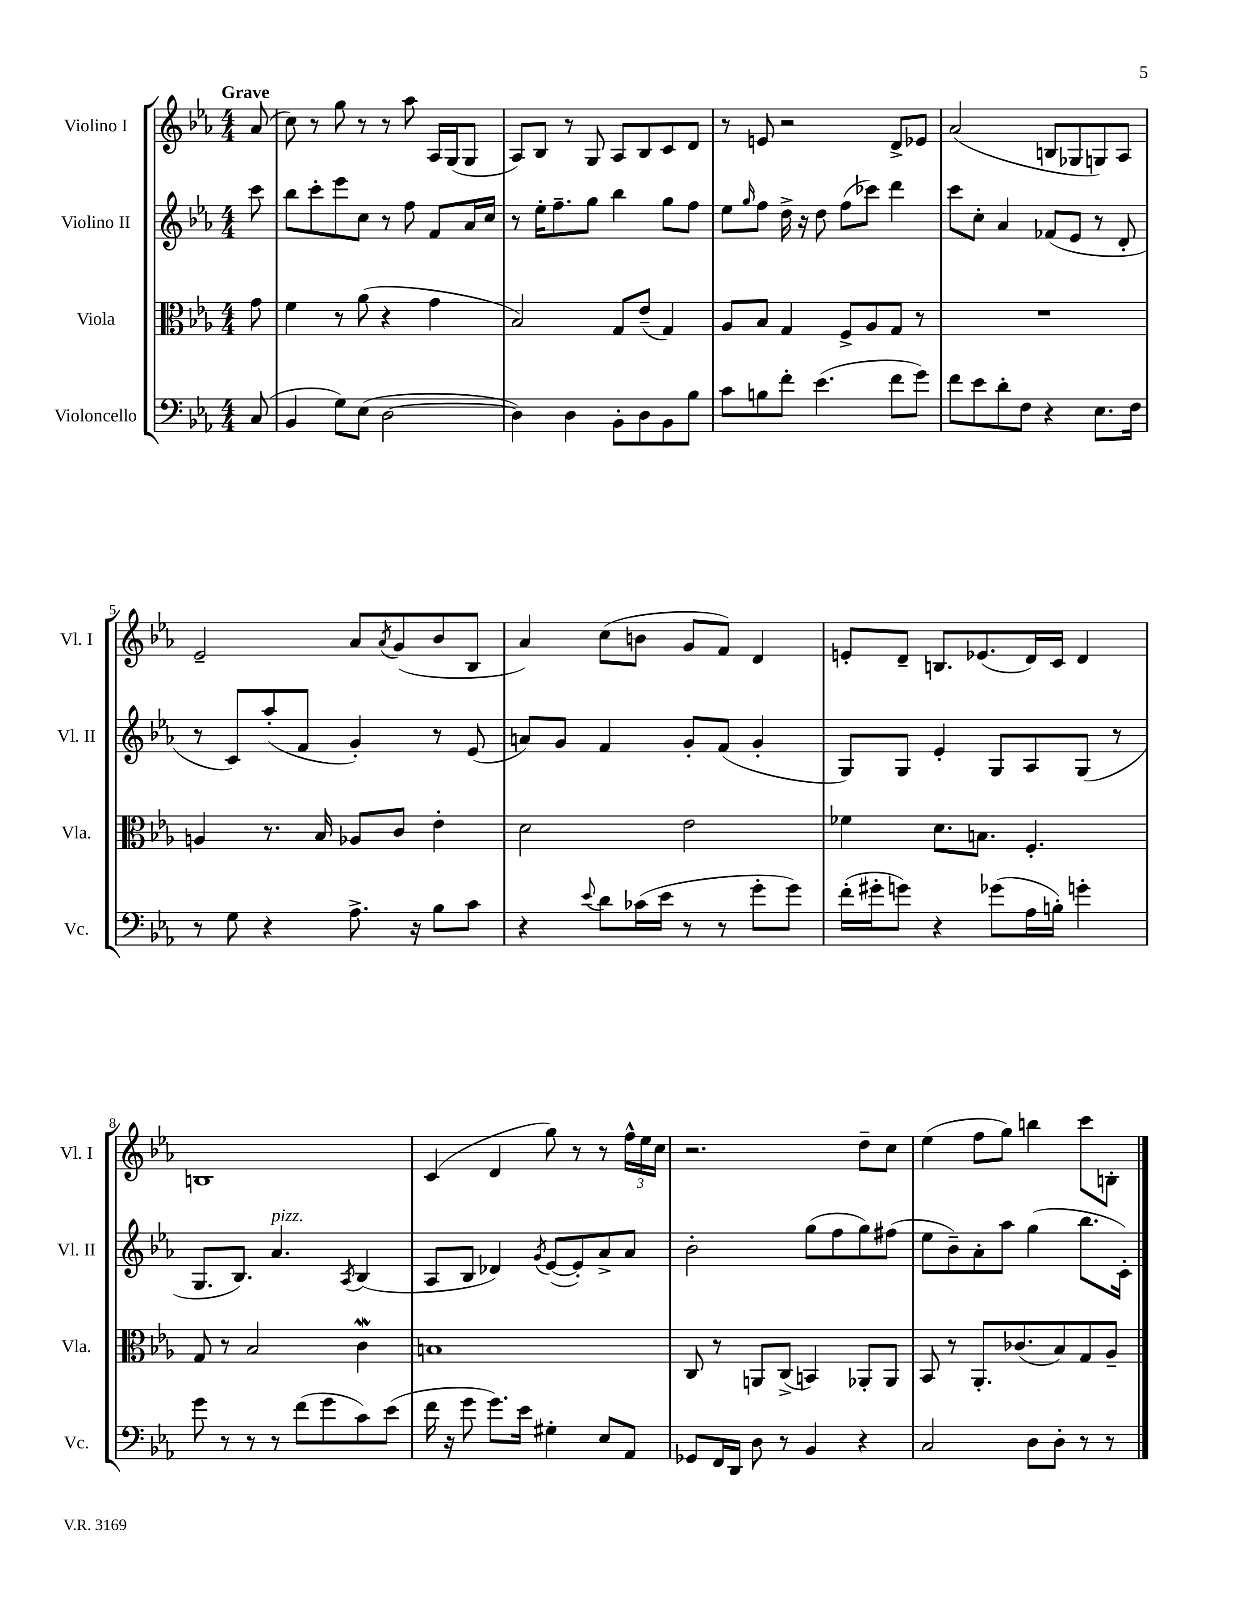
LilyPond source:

<<
\new StaffGroup <<
\new Staff = "s0" \with { instrumentName = "Violino I" shortInstrumentName = "Vl. I" } {
    \clef treble \key ees \major \numericTimeSignature \time 4/4 \partial 8 \tempo "Grave"
    aes'8( |
    c''8) r8 g''8 r8 r8 aes''8 aes16 g16( g8 |
    aes8) bes8 r8 g8 aes8 bes8 c'8 d'8 |
    r8 e'8 r2 d'8-> ees'8 |
    aes'2( b8 ges8 g8) aes8 |
    ees'2-- aes'8 \acciaccatura { aes'8 } g'8( bes'8 bes8 |
    aes'4) c''8( b'8 g'8 f'8) d'4 |
    e'8-. d'8-- b8. ees'8.( d'16) c'16 d'4 |
    b1 |
    c'4( d'4 g''8) r8 r8 \tuplet 3/2 { f''16-^ ees''16 c''16 } |
    r2. d''8-- c''8 |
    ees''4( f''8 g''8) b''4 c'''8 b8-. \bar "|." |
}
\new Staff = "s1" \with { instrumentName = "Violino II" shortInstrumentName = "Vl. II" } {
    \clef treble \key ees \major \numericTimeSignature \time 4/4 \partial 8
    c'''8 |
    bes''8 c'''8-. ees'''8 c''8 r8 f''8 f'8 aes'16 c''16 |
    r8 ees''16-. f''8.-- g''8 bes''4 g''8 f''8 |
    ees''8 \grace { g''16 } f''8 d''16-> r16 d''8 f''8( ces'''8) d'''4 |
    c'''8 c''8-. aes'4 fes'8( ees'8 r8 d'8-. |
    r8 c'8) aes''8-.( f'8 g'4-.) r8 ees'8( |
    a'8) g'8 f'4 g'8-. f'8( g'4-. |
    g8) g8 ees'4-. g8 aes8 g8( r8 |
    g8. bes8.) aes'4.^\markup { \italic "pizz." } \acciaccatura { aes8 } bes4( |
    aes8 bes8 des'4) \acciaccatura { g'8 } ees'8~( ees'8-.) aes'8-> aes'8 |
    bes'2-. g''8( f''8 g''8) fis''8( |
    ees''8 bes'8--) aes'8-. aes''8 g''4( bes''8. c'16-.) \bar "|." |
}
\new Staff = "s2" \with { instrumentName = "Viola" shortInstrumentName = "Vla." } {
    \clef alto \key ees \major \numericTimeSignature \time 4/4 \partial 8
    g'8 |
    f'4 r8 aes'8( r4 g'4 |
    bes2) g8 ees'8--( g4) |
    aes8 bes8 g4 f8-> aes8 g8 r8 |
    R1 |
    a4 r8. bes16 aes8 c'8 ees'4-. |
    d'2 ees'2 |
    fes'4 d'8. b8. f4.-. |
    g8 r8 bes2 c'4\mordent |
    b1 |
    c8 r8 a,8 c8->( b,4) aes,8-. aes,8 |
    bes,8 r8 aes,8.-. ces'8.( bes8) g8 aes8-- \bar "|." |
}
\new Staff = "s3" \with { instrumentName = "Violoncello" shortInstrumentName = "Vc." } {
    \clef bass \key ees \major \numericTimeSignature \time 4/4 \partial 8
    c8( |
    bes,4 g8) ees8( d2~ |
    d4) d4 bes,8-. d8 bes,8 bes8 |
    c'8 b8 f'8-. ees'4.( f'8 g'8) |
    f'8 ees'8 d'8-. f8 r4 ees8. f16 |
    r8 g8 r4 aes8.-> r16 bes8 c'8 |
    r4 \appoggiatura { ees'8 } d'8 ces'16( ees'16 r8 r8 g'8-. g'8) |
    f'16-.( gis'16-. g'8) r4 ges'8( aes16 b16-.) g'4-. |
    g'8 r8 r8 r8 f'8( g'8 c'8) ees'8( |
    f'16 r16 g'8 g'8.) ees'16 gis4-. ees8 aes,8 |
    ges,8 f,16 d,16 d8 r8 bes,4 r4 |
    c2 d8 d8-. r8 r8 \bar "|." |
}
>>
>>
